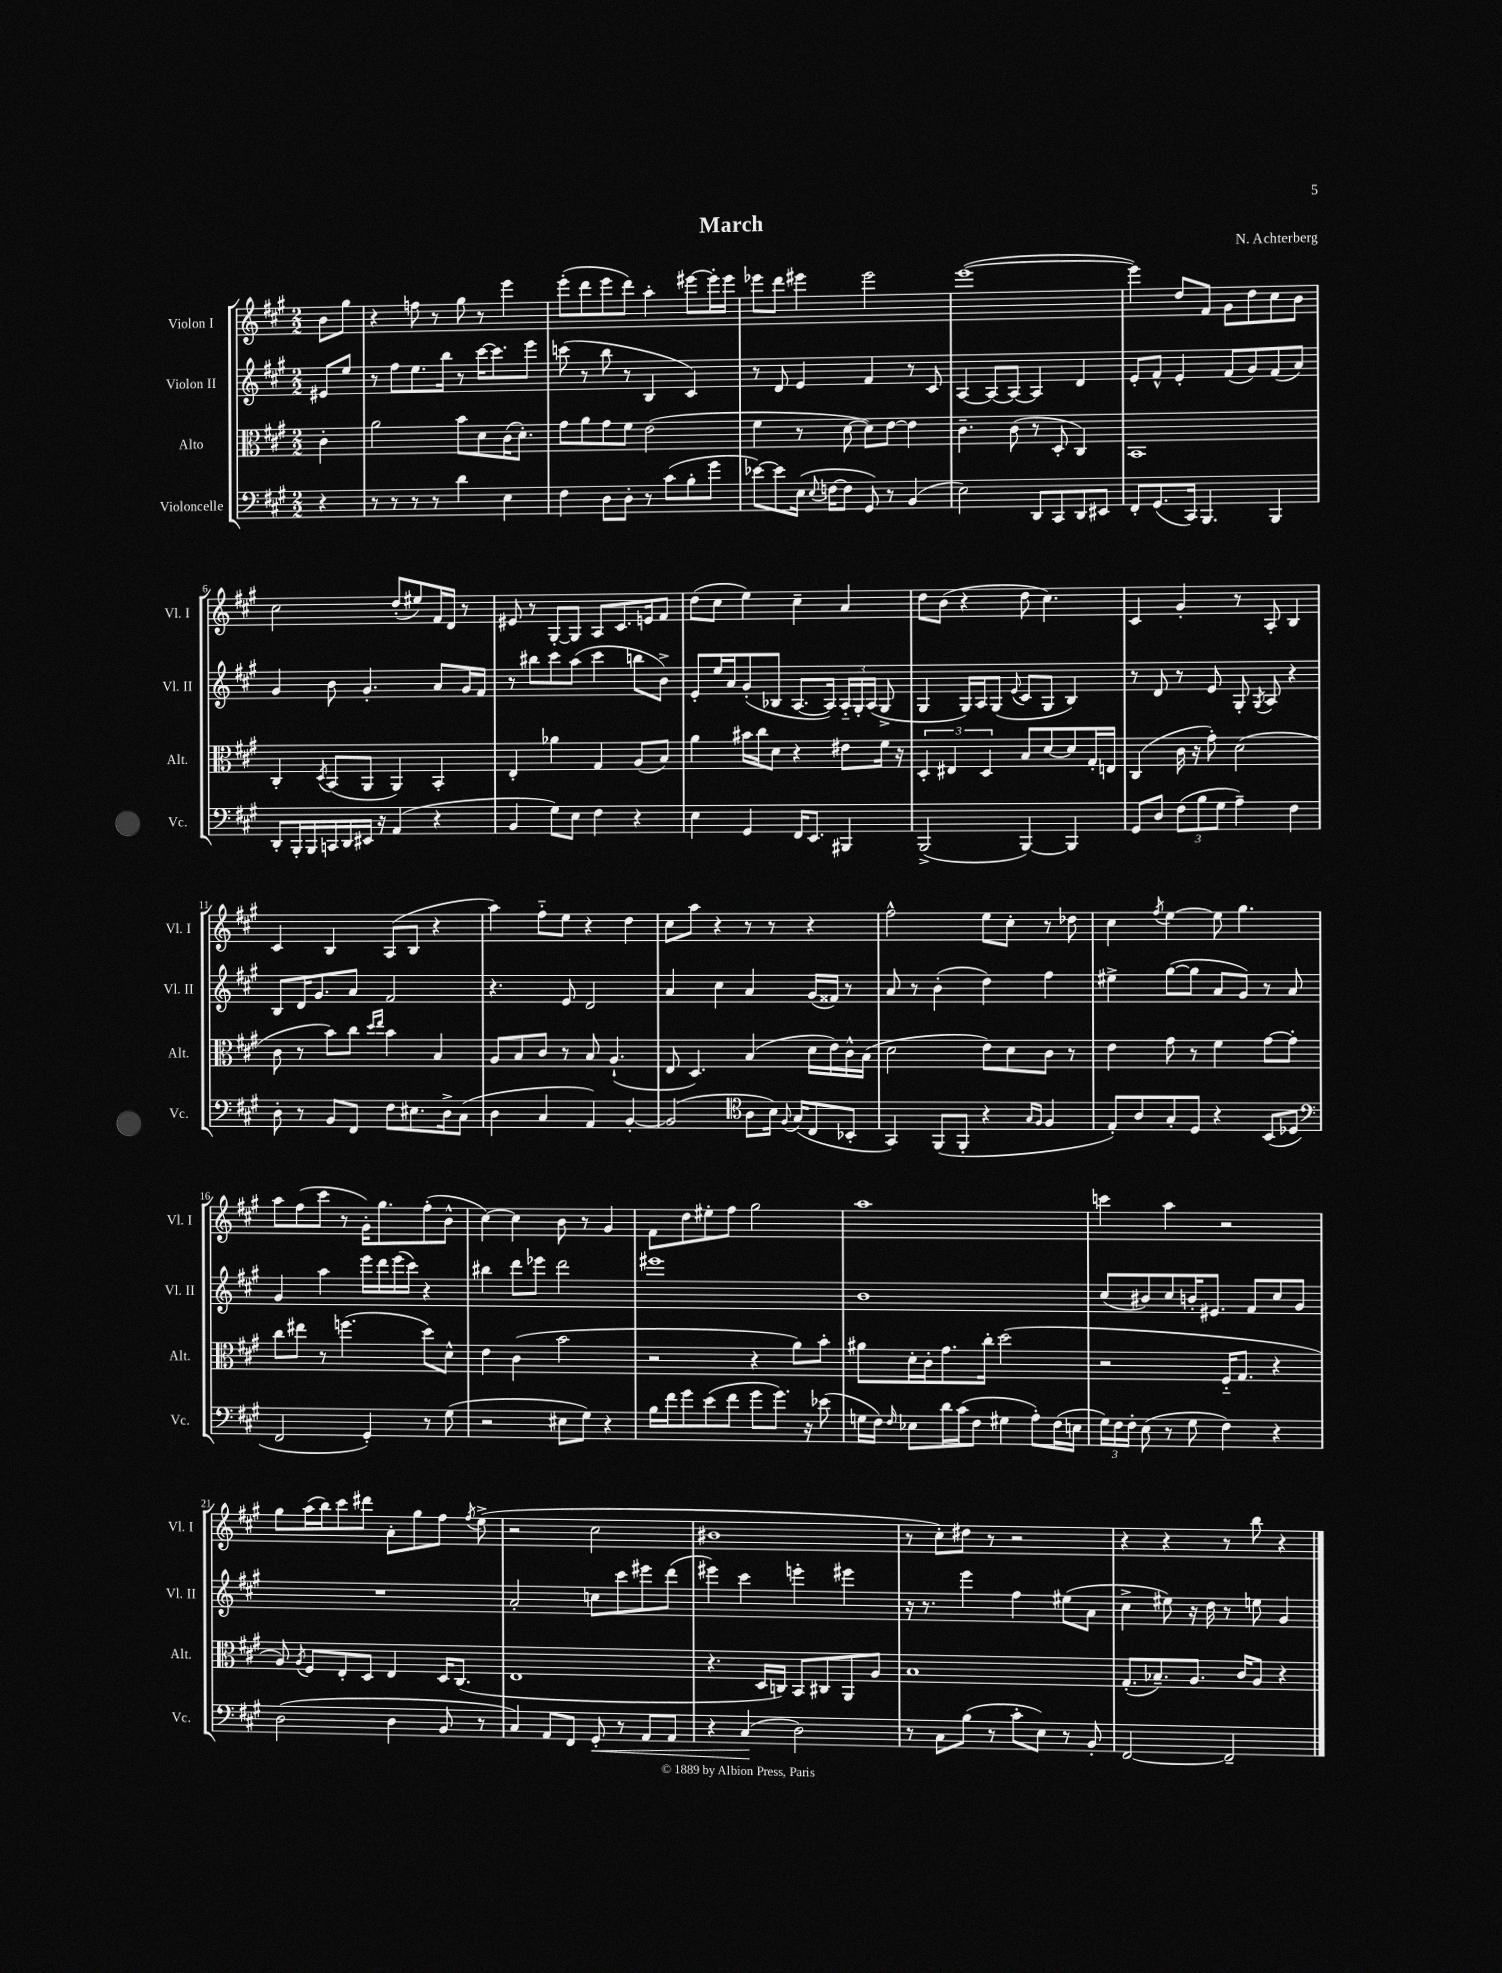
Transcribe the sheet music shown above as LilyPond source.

\header { title = "March" composer = "N. Achterberg" }
<<
\new StaffGroup <<
\new Staff = "s0" \with { instrumentName = "Violon I" shortInstrumentName = "Vl. I" } {
    \clef treble \key a \major \numericTimeSignature \time 2/2 \partial 4
    \autoBeamOff b'8[ gis''8] |
    r4 f''8 r8 gis''8 r8 e'''4 |
    e'''8[-.( d'''8 e'''8 d'''8]) a''4-. eis'''8[~ eis'''16-. eis'''16] |
    ees'''8[ d'''8] eis'''4 eis'''2 |
    e'''1~( |
    e'''4) d''8[ fis'8] gis'8[ d''8 cis''8 b'8] |
    cis''2 d''8[-.( eis''8) fis'16 d'16] r8 |
    eis'8 r8 gis8[~-. gis8] a8[ cis'8. e'16 fis'8] |
    d''8[( cis''8] e''4) cis''4-- a'4 |
    d''8[ b'8]( r4 d''8 cis''4.) |
    cis'4 gis'4-. r8 a8-. b4 |
    cis'4 b4 a8[( b8] r4 |
    a''4) fis''8[-_ e''8] r4 d''4 |
    cis''8[ a''8] r4 r8 r8 r4 |
    fis''2-^ e''8[ cis''8]-. r8 des''8 |
    cis''4 \acciaccatura { fis''8 } e''4~ e''8 gis''4. |
    a''8[ fis''8( cis'''8] r8 gis'16[-.) gis''8. fis''8-.( b'8]-^ |
    cis''4~) cis''4 b'8 r8 gis'4 |
    fis'8[ d''8 eis''8-. fis''8] gis''2 |
    a''1 |
    c'''4 a''4 r2 |
    gis''8[ a''16( b''16) cis'''8 dis'''8] a'8[-. gis''8 fis''8] \acciaccatura { fis''8 } e''8->( |
    r2 cis''2 |
    bis'1 |
    r8 cis''8[-.) dis''8] r8 r2 |
    r4 r4 r8 b''8 r4 \bar "|." |
}
\new Staff = "s1" \with { instrumentName = "Violon II" shortInstrumentName = "Vl. II" } {
    \clef treble \key a \major \numericTimeSignature \time 2/2 \partial 4
    \autoBeamOff eis'8[ e''8] |
    r8 fis''8[ e''8. b''16] r8 cis'''16[~ cis'''8. e'''8] |
    c'''8( r8 b''8 r8 b4 cis'4) |
    r8 d'8 e'4 fis'4 r8 cis'8 |
    a4~ a8[~ a8]~ a4 d'4 |
    e'8[-. fis'8]-^ e'4-. fis'8[( gis'8) fis'8( a'8]) |
    gis'4 b'8 gis'4.-. a'8[ gis'16 fis'16] |
    r8 bis''8[ cis'''8 a''8]( cis'''4 b''8[ b'8]->) |
    e'8[-. e''16 a'16 gis'8-.( bes8] a8.[~ a16]) \tuplet 3/2 { a16[-_ gis16-. a16]( } gis8-> |
    gis4 gis16[) a16 gis8]( \appoggiatura { e'8 } cis'8[ gis8] b4) |
    r8 d'8 r8 e'8 gis8-. \acciaccatura { gis8 } a8 r4 |
    b8[ d'16 gis'8. a'8] fis'2 |
    r4. e'8 d'2 |
    a'4 cis''4 a'4 gis'16[( fisis'16]) r8 |
    a'8 r8 b'4-.( d''4) fis''4 |
    eis''4-> gis''8[~( gis''8] a'8[ gis'8]) r8 a'8 |
    gis'4 a''4 e'''16[ d'''16 e'''16( cis'''16]) r4 |
    bis''4 d'''8[ ees'''8] d'''2 |
    eis'''1 |
    b'1 |
    cis''8[( bis'8) cis''8 b'16-. eis'8.] fis'8[ cis''8 gis'8] |
    R1 |
    a'2-. c''8[ cis'''8 eis'''8 d'''8]( |
    eis'''4) cis'''4 e'''4-. eis'''4 |
    r16 r8. e'''4 fis''4 eis''8[( a'8] |
    cis''4-> eis''8) r16 d''16 r8 e''8 gis'4 \bar "|." |
}
\new Staff = "s2" \with { instrumentName = "Alto" shortInstrumentName = "Alt." } {
    \clef alto \key a \major \numericTimeSignature \time 2/2 \partial 4
    \autoBeamOff cis'4-. |
    a'2 b'8[ d'8 cis'16( d'8.]-.) |
    gis'8[ a'8 gis'8 fis'8] e'2( |
    fis'4 r8 d'8~ d'8[) e'8]~ e'4 |
    cis'4.-- cis'8( r8 d8-. cis4) |
    b,1 |
    cis4-. \acciaccatura { d8 } b,8[( a,8] a,4) b,4-. |
    e4-. aes'4 gis4 a8[( b8]) |
    a'4 bis'16[ cis''16 d'8] r4 eis'8[ fis'16] r16 |
    \tuplet 3/2 { d4-. eis4 d4 } b8[ d'8~ d'8 gis16-. e16] |
    cis4( cis'16 r16 gis'8-.) d'2( |
    cis'8 r8 b'8[) cis''8] \grace { d''16[ e''16] } b'4 b4 |
    a8[ b8 cis'8] r8 b8 a4.-!( |
    e8 d4.) b4( d'16[ e'16) cis'16-^ b16]( |
    d'2 e'8[) d'8 cis'8] r8 |
    e'4 gis'8 r8 fis'4 gis'8[~ gis'8]-. |
    cis''8[ eis''8] r8 f''4.( d''8[) d'8]-^ |
    e'4 cis'4( b'2 |
    r2 r4 a'8[) b'8]-. |
    ais'8[ d'16-. cis'16-. gis'8. cis''16]-. d''2( |
    r2 fis16[-_ gis8.] r4 |
    a8) \acciaccatura { a8 } fis8[ e8-. d8] e4 d16[ cis8.]( |
    e1 |
    r4. d16[ c16]) b,8[ cis8 a,8 a8] |
    b1 |
    gis8.[-.( bes8.--) a8.] cis'16[ a8] r4 \bar "|." |
}
\new Staff = "s3" \with { instrumentName = "Violoncelle" shortInstrumentName = "Vc." } {
    \clef bass \key a \major \numericTimeSignature \time 2/2 \partial 4
    \autoBeamOff r4 |
    r8 r8 r8 r8 d'4 e4 |
    fis4 d8[ d8]-. r8 cis'8[( b8-. gis'8] |
    ees'8[~) ees'8 e16]( \appoggiatura { e8 } f16[~ f8] gis,8) r8 b,4( |
    e2) d,8[ cis,8 d,8 eis,8] |
    fis,8[-. gis,8.( cis,16]) b,,4. b,,4 |
    d,8[-. b,,16-. b,,16 c,16 d,16 eis,16] r16 a,4( r4 |
    b,4 gis8[) e8] fis4 r4 |
    e4 gis,4 fis,16[ e,8.] bis,,4 |
    b,,2->( b,,4~) b,,4 |
    gis,8[ d8] \tuplet 3/2 { fis8[( b8 gis8] } a4--) fis4 |
    d8-. r8 b,8[ fis,8] fis8[ eis8. d16-> cis8]( |
    d4 cis4 a,4) b,4~-. |
    b,2( \clef tenor a8[ b16]) \appoggiatura { fis8 } gis16[( cis8 bes,8]-. |
    gis,4) fis,8[( fis,8]-. r4 \grace { gis16[ fis16] } fis4 |
    e8[-.) a8 gis8-. d8] r4 b,8[( des8] |
    \clef bass fis,2 gis,4-.) r8 gis8( |
    r2 eis8[ gis8]) r4 |
    b16[ fis'16 gis'8 e'8( fis'8] gis'8[ gis'8.]) r16 ees'8( |
    g16[ fis16]) \grace { fis16 } ees8[ d'16 cis'16( fis8] gis4 a8[-.) fis16( e16] |
    \tuplet 3/2 { gis16[) fis16 fis16]-. } e8( r8 gis8 fis4) r4 |
    d2( d4 b,8 r8 |
    cis4) a,8[ fis,8] gis,8-.\< r8 a,8[ a,8] |
    r4 cis4\!( d2) |
    r8 cis8[ b8]( r8 cis'8[-. e8]) r8 b,8-. |
    fis,2~ fis,2-- \bar "|." |
}
>>
>>
